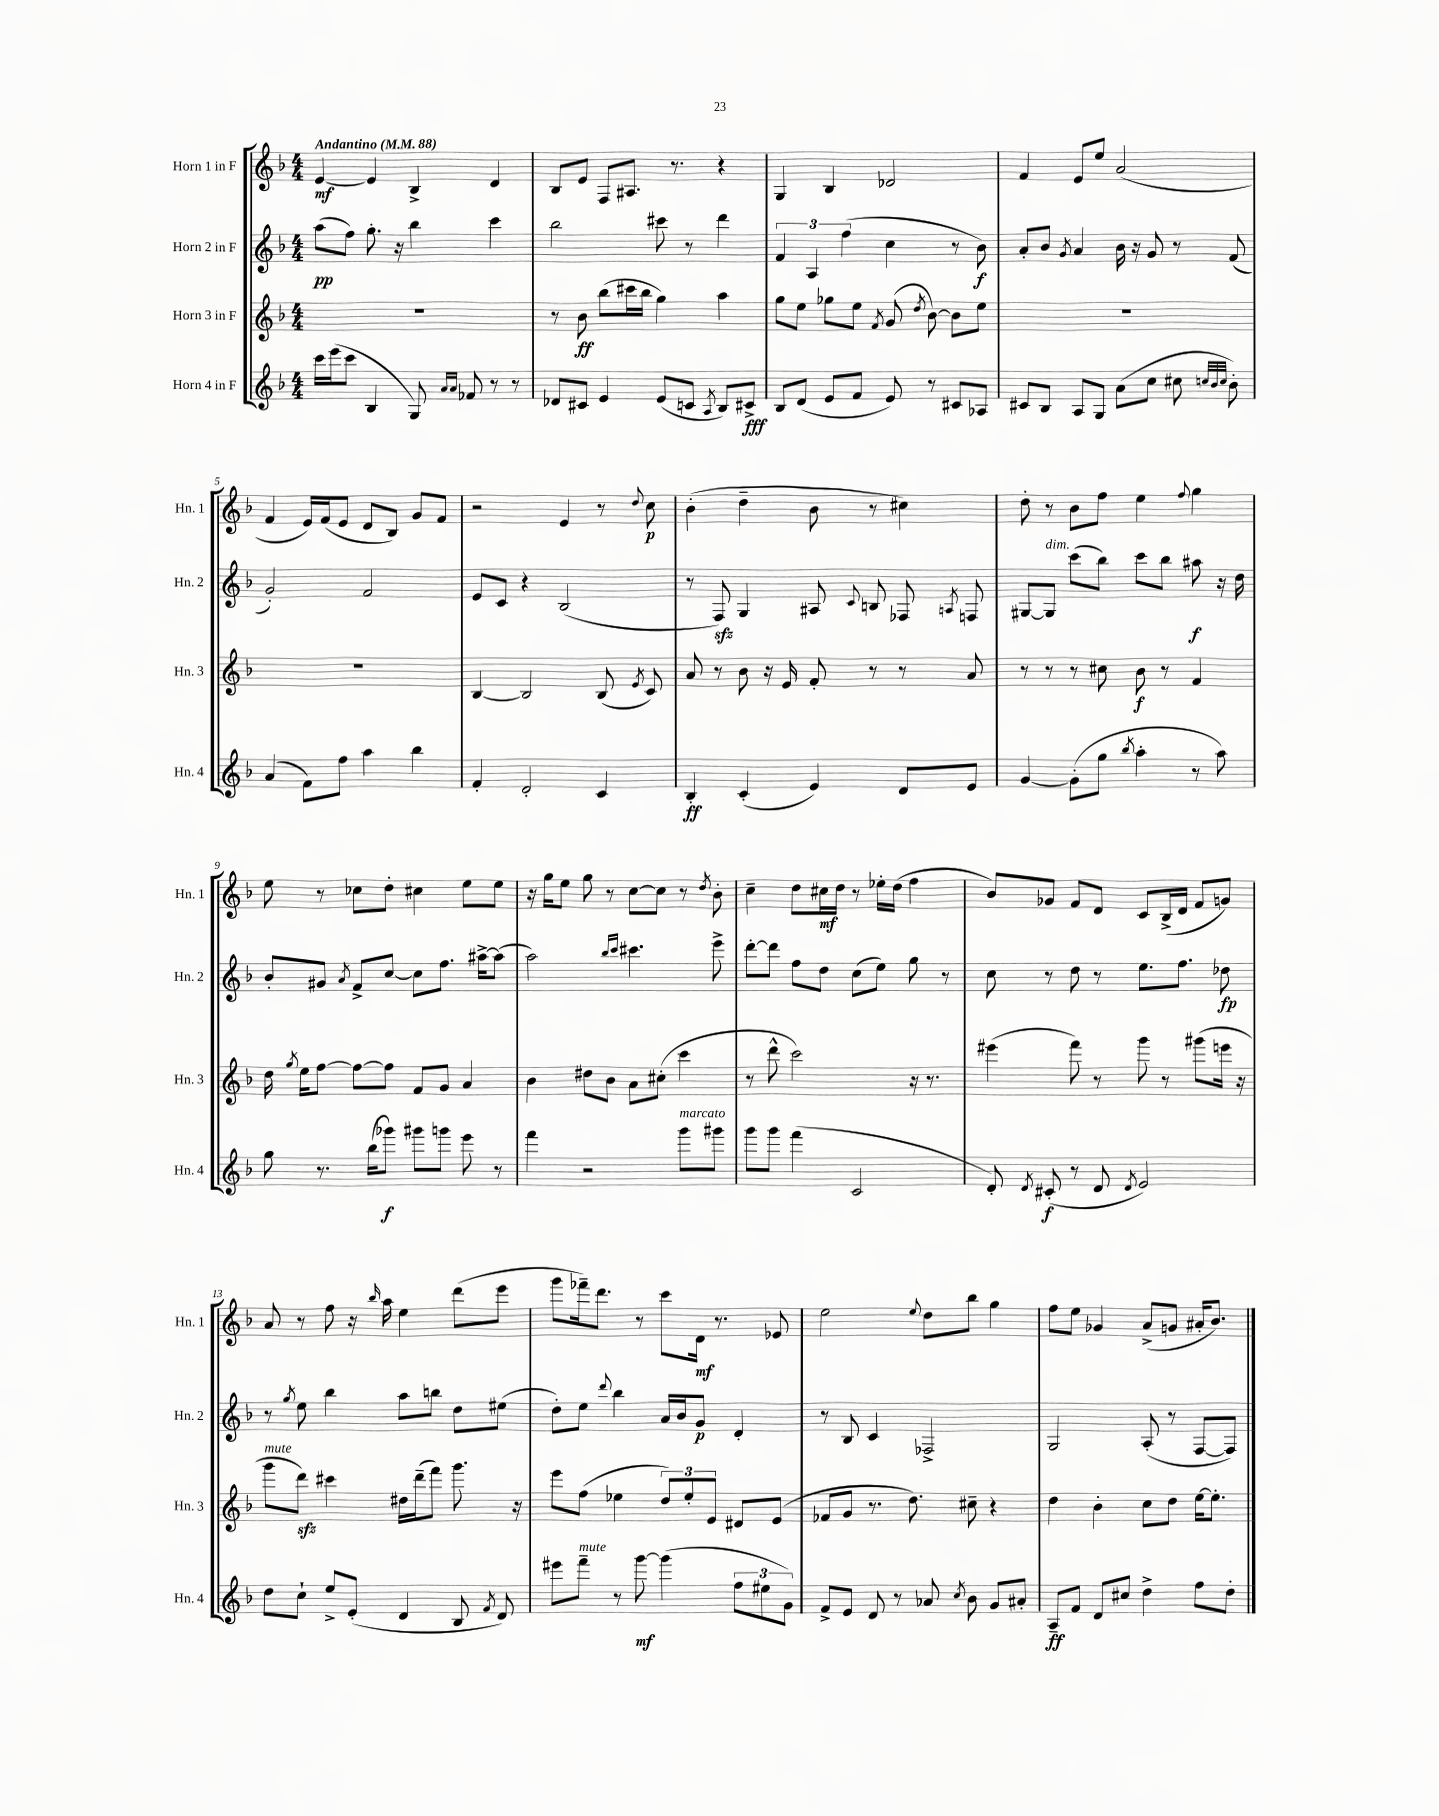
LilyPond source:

<<
\new StaffGroup <<
\new Staff = "s0" \with { instrumentName = "Horn 1 in F" shortInstrumentName = "Hn. 1" } {
    \clef treble \key f \major \numericTimeSignature \time 4/4 \tempo "Andantino" 4 = 88
    \autoBeamOff e'4~\mf e'4 bes4-> d'4 |
    bes8[ e'8] f8[ ais8.] r8. r4 |
    g4 bes4 des'2 |
    f'4 e'8[ e''8] a'2( |
    f'4 e'16[) f'16( e'8] d'8[ bes8]) g'8[ f'8] |
    r2 e'4 r8 \appoggiatura { d''8 } c''8\p |
    bes'4-.( d''4-- bes'8 r8 cis''4) |
    d''8-. r8 bes'8[ f''8] e''4 \appoggiatura { f''8 } g''4 |
    e''8 r8 ces''8[ d''8]-. cis''4 e''8[ e''8] |
    r16 g''16[ e''8] g''8 r8 c''8[~ c''8] r8 \acciaccatura { d''8 } bes'8-. |
    c''4-- d''8[ cis''16\mf d''16] r8 ees''16[-. d''16]( f''4 |
    bes'8[) ges'8] f'8[ d'8] c'8[ bes16->( d'16] f'8[ g'8]) |
    a'8 r8 f''8 r16 \grace { bes''16 } a''16 e''4 d'''8[( e'''8] |
    g'''8[ fes'''16--) d'''8.] r8 c'''8[ d'16]\mf r8. ees'8 |
    e''2 \appoggiatura { e''8 } d''8[ bes''8] g''4 |
    f''8[ e''8] ges'4 a'8[->( g'8] ais'16[-. bes'8.]) \bar "|." |
}
\new Staff = "s1" \with { instrumentName = "Horn 2 in F" shortInstrumentName = "Hn. 2" } {
    \clef treble \key f \major \numericTimeSignature \time 4/4
    \autoBeamOff a''8[\pp( f''8]) g''8.-. r16 bes''4 c'''4 |
    bes''2 cis'''8 r8 d'''4 |
    \tuplet 3/2 { f'4 a4 f''4( } c''4 r8 bes'8\f) |
    a'8[-. bes'8] \acciaccatura { g'8 } a'4 bes'16 r16 g'8 r8 f'8( |
    g'2-.) f'2 |
    e'8[ c'8] r4 bes2( |
    r8 f8\sfz) g4 ais8 \appoggiatura { c'8 } b8 fes8 \acciaccatura { a8 } f8 |
    gis8[~ gis8]^\markup { \italic "dim." } c'''8[( bes''8]) c'''8[ bes''8] ais''8\f r16 d''16 |
    bes'8[-. gis'8] \acciaccatura { a'8 } f'8[-> c''8]~ c''8[ f''8.] ais''16[~-> ais''8]( |
    a''2) \grace { bes''16[ c'''16] } cis'''4. e'''8-> |
    d'''8[~-. d'''8] f''8[ d''8] c''8[( e''8]) g''8 r8 |
    c''8 r8 d''8 r8 e''8.[ f''8.] des''8\fp |
    r8 \acciaccatura { g''8 } e''8 bes''4 a''8[ b''8] d''8[ eis''8]( |
    d''8[-.) e''8] \appoggiatura { d'''8 } bes''4 a'16[ bes'16 g'8]\p d'4-. |
    r8 bes8 c'4 fes2-> |
    g2 a8-.( r8 f8[~ f8]) \bar "|." |
}
\new Staff = "s2" \with { instrumentName = "Horn 3 in F" shortInstrumentName = "Hn. 3" } {
    \clef treble \key f \major \numericTimeSignature \time 4/4
    \autoBeamOff R1 |
    r8 bes'8\ff bes''8[( cis'''16 bes''16] g''4) a''4 |
    g''8[ e''8] ges''8[ e''8] \acciaccatura { f'8 } g'8( \acciaccatura { d''8 } bes'8~) bes'8[ e''8] |
    R1 |
    R1 |
    bes4~ bes2 bes8( \acciaccatura { e'8 } c'8) |
    a'8 r8 bes'8 r16 e'16 f'8-. r8 r8 a'8 |
    r8 r8 r8 cis''8 bes'8\f r8 f'4 |
    d''16 \acciaccatura { g''8 } e''16[ f''8]~ f''8[~ f''8] f'8[ g'8] a'4 |
    bes'4 dis''8[ bes'8] a'8[ cis''8]-.( c'''4 |
    r8 d'''8-^ c'''2) r16 r8. |
    eis'''4( f'''8) r8 g'''8 r8 gis'''8[( e'''16] r16 |
    g'''8[^\markup { \italic "mute" } d'''8]\sfz) cis'''4 dis''16[ d'''16--( f'''8]) g'''8. r16 |
    e'''8[ f''8]( ees''4 \tuplet 3/2 { d''8[) ees''8-. e'8] } dis'8[ e'8]( |
    fes'8[ g'8] r8. d''8.) cis''8-- r4 |
    d''4 bes'4-. c''8[ d''8] e''16[~ e''8.]-. \bar "|." |
}
\new Staff = "s3" \with { instrumentName = "Horn 4 in F" shortInstrumentName = "Hn. 4" } {
    \clef treble \key f \major \numericTimeSignature \time 4/4
    \autoBeamOff c'''16[ e'''16( c'''8] bes4 g8) \grace { a'16[ a'16] } fes'8 r8 r8 |
    des'8[ cis'8] e'4 e'8[( c'8] \acciaccatura { a8 } bes8[) cis'8]->\fff |
    bes8[ d'8]( e'8[ f'8] e'8) r8 cis'8[ aes8] |
    cis'8[ bes8] a8[ g8] a'8[( c''8] cis''8 \grace { c''32[ bes'32 c''32] } bes'8-.) |
    a'4( f'8[) f''8] a''4 bes''4 |
    f'4-. d'2-. c'4 |
    bes4-.\ff c'4-.( e'4) d'8[ e'8] |
    g'4~ g'8[-.( g''8] \acciaccatura { bes''8 } a''4-. r8 a''8) |
    g''8 r8. bes''16[( ges'''8]\f) gis'''8[ g'''8] e'''8 r8 |
    f'''4 r2 g'''8[^\markup { \italic "marcato" } gis'''8] |
    g'''8[ g'''8] f'''4( c'2 |
    d'8-.) \acciaccatura { d'8 } cis'8-.\f( r8 d'8 \acciaccatura { d'8 } e'2) |
    d''8[ c''8]-! e''8[-> e'8]-.( d'4 bes8 \acciaccatura { f'8 } d'8) |
    eis'''8[ f'''8]--^\markup { \italic "mute" } r8 g'''8~\mf g'''4( \tuplet 3/2 { f''8[ eis''8 g'8]) } |
    f'8[-> e'8] d'8 r8 aes'8 \acciaccatura { c''8 } bes'8 g'8[ ais'8]-. |
    a8[--\ff f'8] d'8[ cis''8] d''4-> f''8[ d''8]-. \bar "|." |
}
>>
>>
